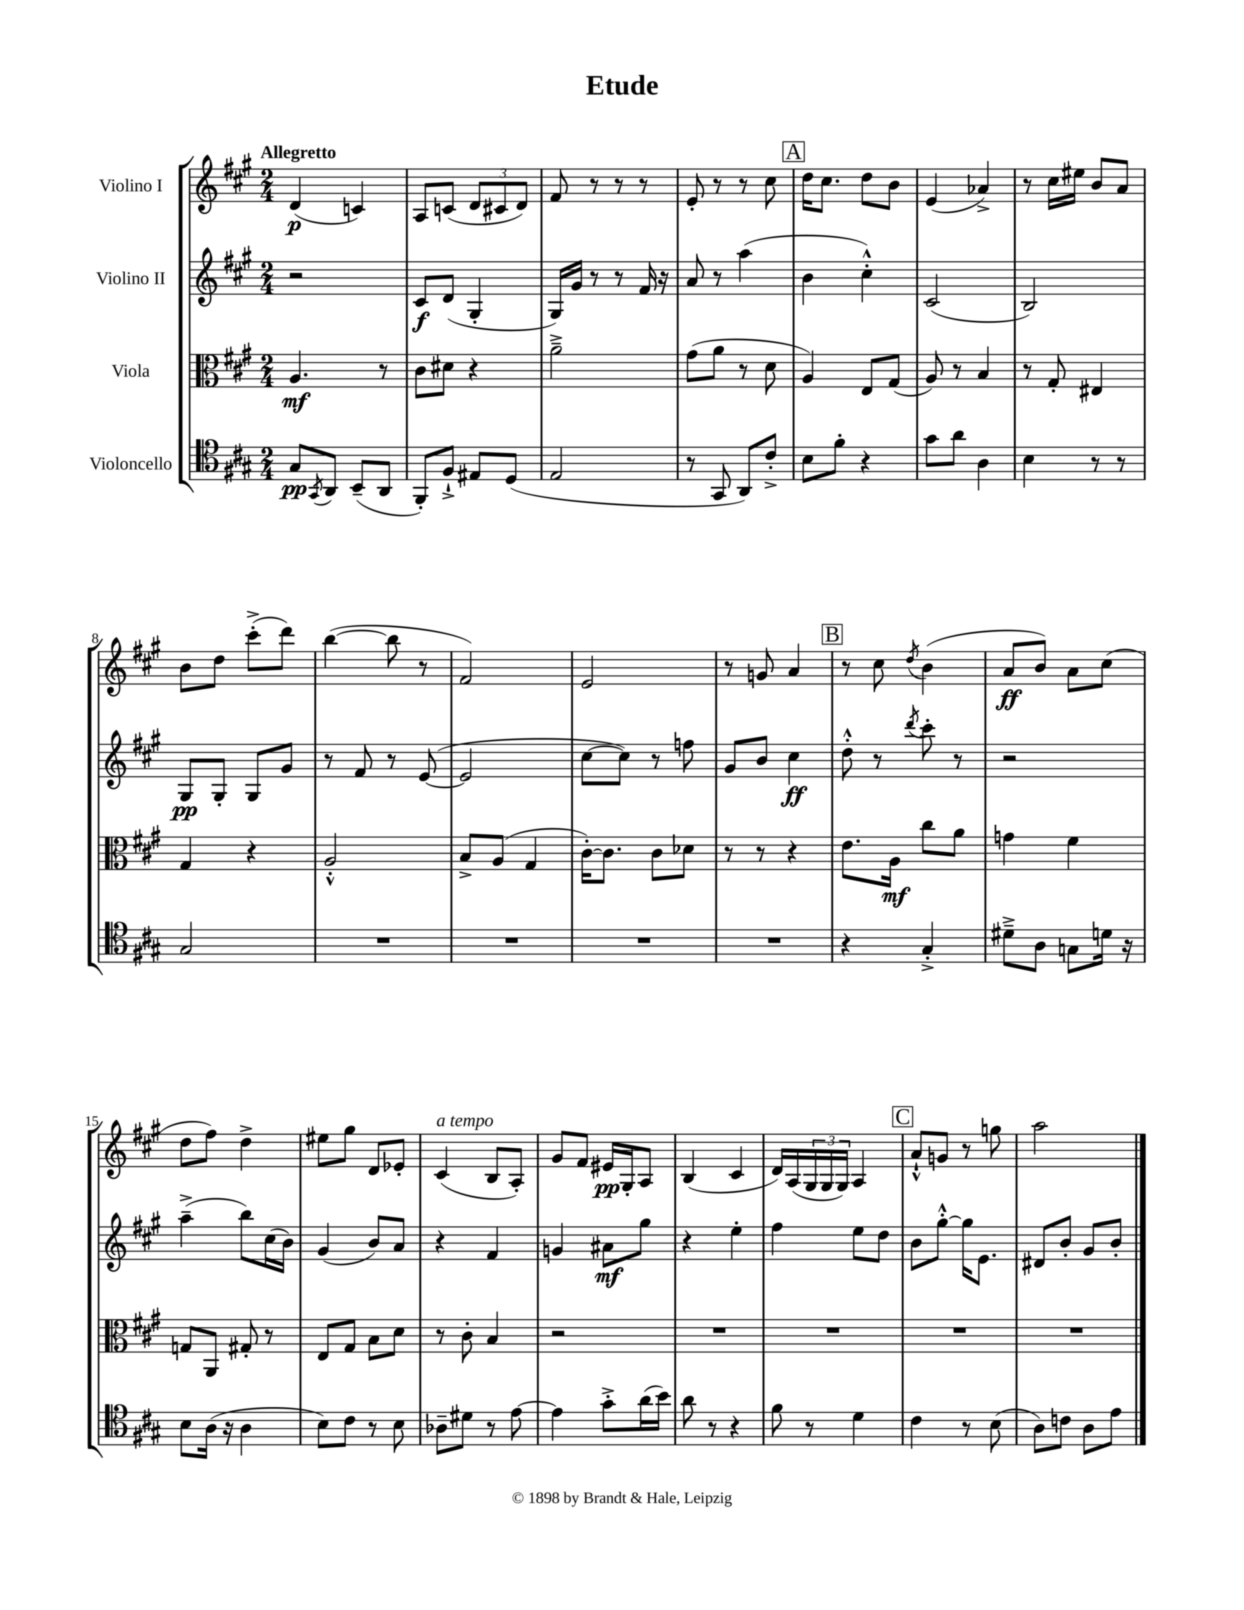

**kern	**kern	**kern	**kern
*staff4	*staff3	*staff2	*staff1
*clefC4	*clefC3	*clefG2	*clefG2
*k[f#c#g#]	*k[f#c#g#]	*k[f#c#g#]	*k[f#c#g#]
*M2/4	*M2/4	*M2/4	*M2/4
8G#	4.A	2r	(4d
8qGG#	.	.	.
8AA	.	.	.
(8BB~	.	.	4c)
8AA	8r	.	.
=	=	=	=
8FF#')	8c#	8c#	8A
8F#`^	8d#	(8d	(8c
8E#	4r	4G#'	12d
.	.	.	12c#
(8D	.	.	.
.	.	.	12d)
=	=	=	=
2E	2a~^	16G#)	8f#
.	.	16g#	.
.	.	8r	8r
.	.	8r	8r
.	.	16f#	8r
.	.	16r	.
=	=	=	=
8r	(8g#	8a	8e'
8GG#	8a	8r	8r
8AA)	8r	(4aa	8r
8c#'^	8d	.	8cc#
=	=	=	=
8B	4A)	4b	16dd
.	.	.	8.cc#
8f#'	.	.	.
4r	8E	4cc#'^^)	8dd
.	(8G#	.	8b
=	=	=	=
8g#	8A)	(2c#	(4e
8a	8r	.	.
4A	4B	.	4a-^)
=	=	=	=
4B	8r	2B)	8r
.	8G#'	.	16cc#
.	.	.	16ee#
8r	4E#	.	8b
8r	.	.	8a
=	=	=	=
2G#	4G#	8G#	8b
.	.	8G#'	8dd
.	4r	8G#	(8ccc#'^
.	.	8g#	8ddd)
=	=	=	=
2r	2A'^^	8r	([4bb
.	.	8f#	.
.	.	8r	8bb]
.	.	([8e	8r
=	=	=	=
2r	8B^	2e]	2f#)
.	(8A	.	.
.	4G#	.	.
=	=	=	=
2r	[16c#')	[8cc#	2e
.	8.c#]	.	.
.	.	8cc#])	.
.	8c#	8r	.
.	8d-	8ff	.
=	=	=	=
2r	8r	8g#	8r
.	8r	8b	8g
.	4r	4cc#	4a
=	=	=	=
4r	8.e	8dd'^^	8r
.	.	8r	8cc#
.	16A	.	.
.	.	8qddd	8qdd
4G#'^	8cc#	8ccc#'	(4b
.	8a	8r	.
=	=	=	=
8d#~^	4g	2r	8a
8A	.	.	8b)
8G	4f#	.	8a
16d	.	.	(8cc#
16r	.	.	.
=	=	=	=
8B	8G	(4aa~^	8dd
(16A	8AA	.	8ff#)
16r	.	.	.
4A	8G#'	8bb)	4dd^
.	8r	(16cc#	.
.	.	16b)	.
=	=	=	=
8B)	8E	(4g#	8ee#
8c#	8G#	.	8gg#
8r	8B	8b)	8d
8B	8d	8a	8e-'
=	=	=	=
8A-~	8r	4r	(4c#
8d#	8c#'	.	.
8r	4B	4f#	8B
[8e	.	.	8A')
=	=	=	=
4e]	2r	4g	8g#
.	.	.	8f#
8g#'^	.	8a#	16e#
.	.	.	16G#'
(16a	.	8gg#	8A
16b)	.	.	.
=	=	=	=
8a	2r	4r	(4B
8r	.	.	.
4r	.	4ee'	4c#
=	=	=	=
8f#	2r	4ff#	16d)
.	.	.	(16A
8r	.	.	24G#
.	.	.	24G#
.	.	.	24G#)
4d	.	8ee	4A
.	.	8dd	.
=	=	=	=
4c#	2r	8b	8a`^^
.	.	[8gg#'^^	8g
8r	.	16gg#]	8r
.	.	8.e	.
(8B	.	.	8gg
=	=	=	=
8A)	2r	8d#	2aa
8c	.	8b'	.
8A	.	8g#	.
8e	.	8b'	.
==	==	==	==
*-	*-	*-	*-
